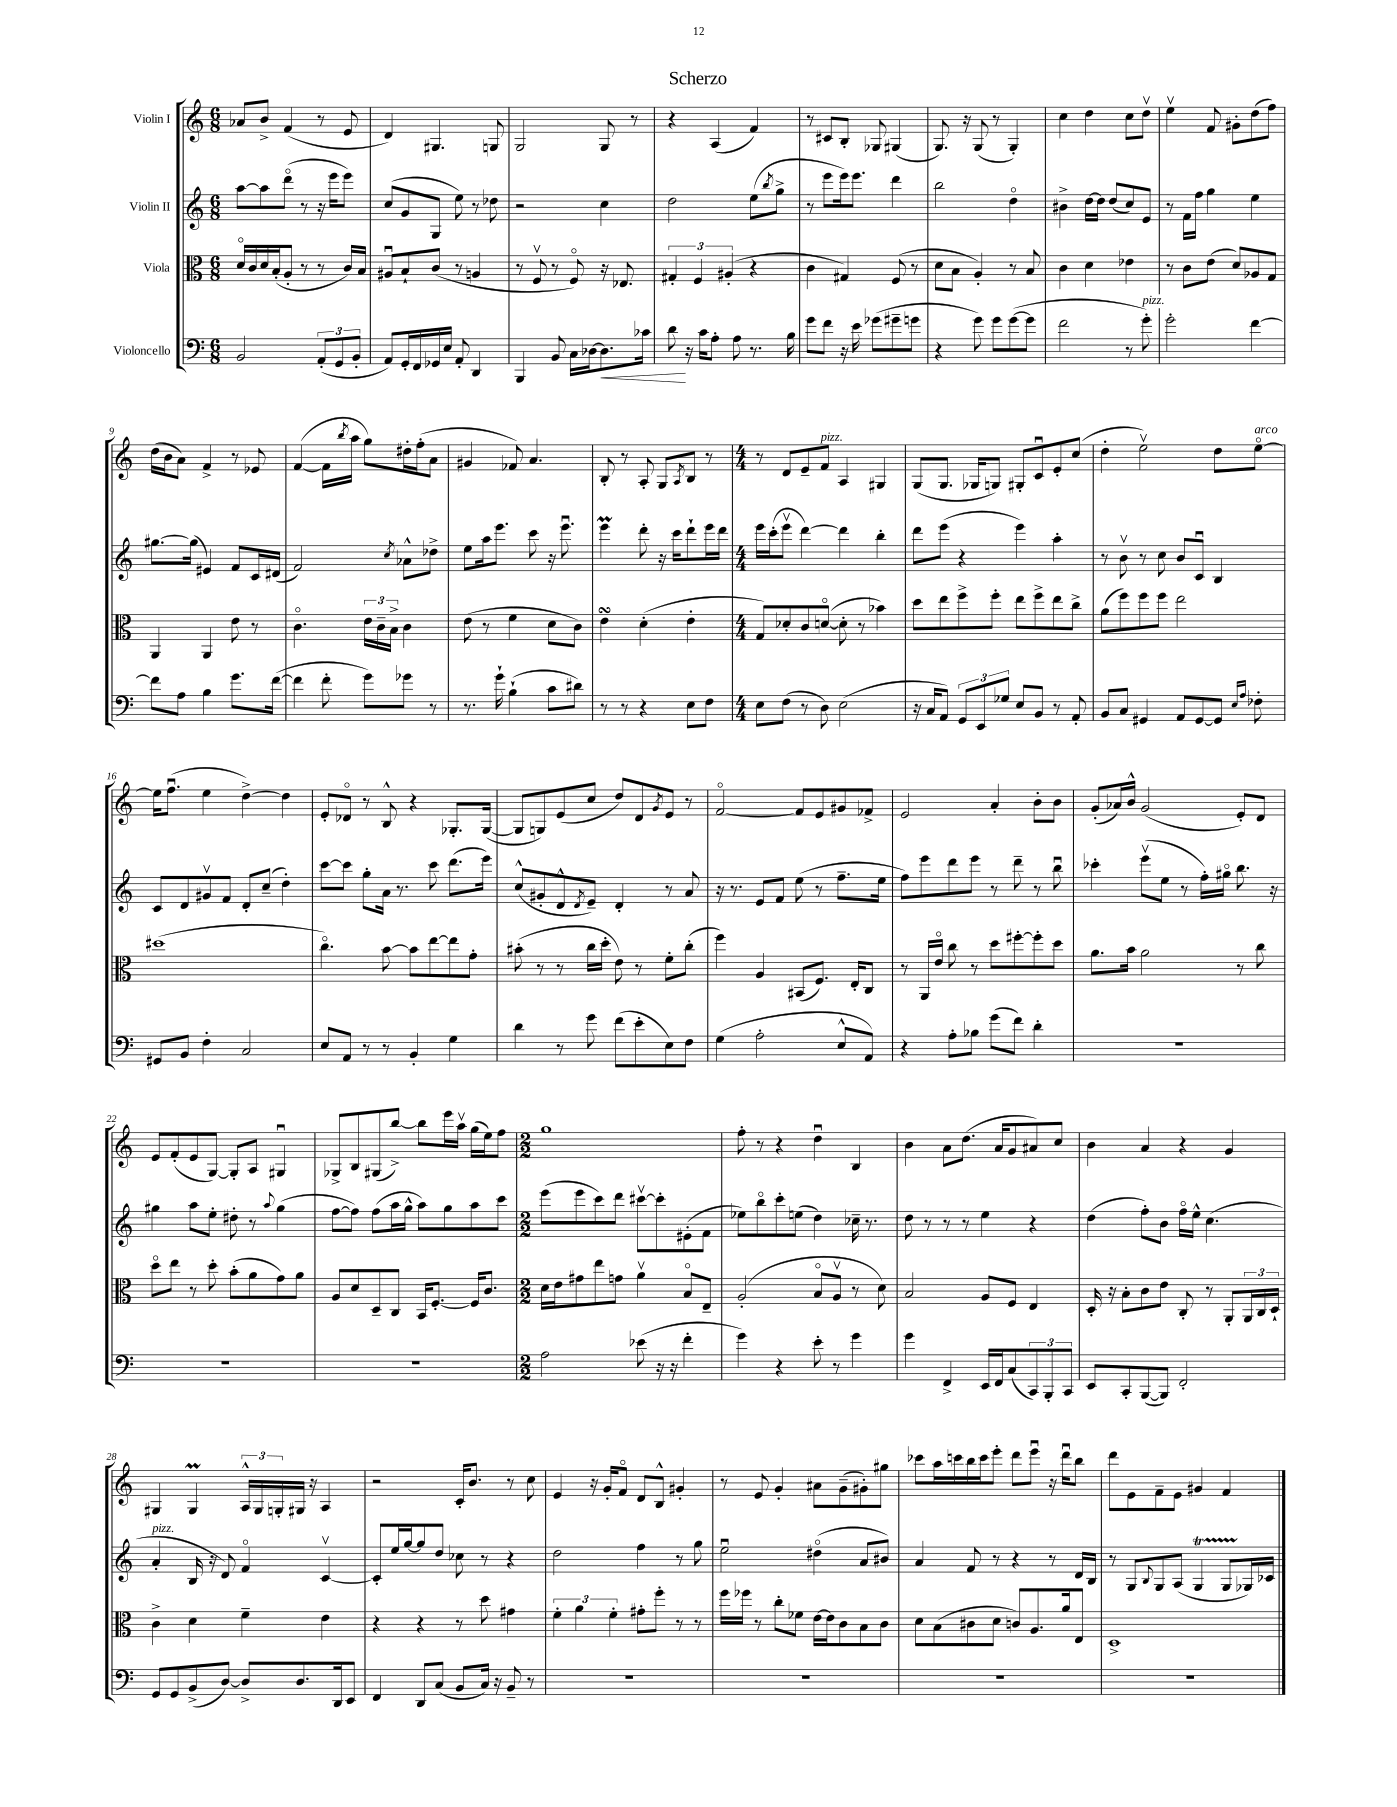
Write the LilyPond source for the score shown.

\header { title = "Scherzo" }
<<
\new StaffGroup <<
\new Staff = "s0" \with { instrumentName = "Violin I" } {
    \clef treble \key c \major \numericTimeSignature \time 6/8
    aes'8 b'8-> f'4( r8 e'8 |
    d'4) gis4. g8 |
    g2 g8 r8 |
    r4 a4( f'4) |
    r8 cis'8 b8-. ges8 gis4( |
    g8.) r16 g8( r8 g4-.) |
    c''4 d''4 c''8 d''8\upbow |
    e''4\upbow f'8 gis'8-. d''8( f''8) |
    d''16( b'16 a'8) f'4-> r8 ees'8 |
    f'4~( f'16 \acciaccatura { b''8 } a''16 g''8) dis''16-. f''16-.( a'8 |
    gis'4 fes'8) a'4. |
    b8-. r8 a8-. g8 \acciaccatura { a8 } b8 r8 |
    \numericTimeSignature \time 4/4 r8 d'8 e'8-- f'8^\markup { \italic "pizz." } a4 gis4 |
    g8( g8. ges16 g8) gis8-. c'8\downbow e'8-. c''8( |
    d''4-. e''2\upbow) d''8 e''8~\flageolet^\markup { \italic "arco" } |
    e''16 f''8.\downbow( e''4 d''4~->) d''4 |
    e'8-. des'8\flageolet r8 b8-^ r4 ges8.-. ges16~( |
    ges8 g8) e'8( c''8 d''8) d'8 \acciaccatura { g'8 } e'8 r8 |
    f'2~\flageolet f'8 e'8 gis'8 fes'8-> |
    e'2 a'4-. b'8-. b'8 |
    g'8-.( aes'16) b'16-^ g'2( e'8-.) d'8 |
    e'8 f'8-.( e'8 g8~) g8-. a8 gis4\downbow |
    ges8-> b8 gis8( b''8~->) b''8 e'''16 a''16\upbow g''16( e''16) f''8 |
    \numericTimeSignature \time 2/2 g''1 |
    f''8-. r8 r4 d''4\downbow b4 |
    b'4 a'8 d''8.( a'16 g'8 ais'8) c''8 |
    b'4 a'4 r4 g'4 |
    gis4 gis4\prall \tuplet 3/2 { a16-^ gis16 g16-. } gis16 r16 a4 |
    r2 c'16-. b'8. r8 c''8 |
    e'4 r16 g'16-. f'8\flageolet d'8 b8-^ gis'4-. |
    r8 e'8 g'4-. ais'8 g'8--( gis'8-.) gis''8 |
    ces'''8 a''16 c'''16 b''16 c'''16 e'''8-. d'''8 e'''8\downbow r16 d'''16\downbow b''8 |
    d'''8 e'8 f'8-- e'8 gis'4 f'4 \bar "|." |
}
\new Staff = "s1" \with { instrumentName = "Violin II" } {
    \clef treble \key c \major \numericTimeSignature \time 6/8
    a''8~ a''8 d'''8\flageolet( r8 r16 e'''16 e'''8) |
    c''8( g'8 g8 e''8) r8 des''8 |
    r2 c''4 |
    d''2 e''8( \acciaccatura { b''8 } g''8-> |
    r8 e'''8 e'''16) e'''8. d'''4 |
    b''2 d''4\flageolet |
    bis'4-> d''16~ d''16 d''8( c''8) e'8 |
    r8 f'16 f''16 g''4 e''4 |
    gis''8.~ gis''16( eis'4) f'8 c'16 dis'16( |
    f'2) \acciaccatura { c''8 } aes'8-^ des''8-> |
    e''8 a''16 e'''8. c'''8 r16 e'''8.\downbow |
    e'''4\prall d'''8-. r16 c'''16 d'''8-! e'''16 d'''16 |
    \numericTimeSignature \time 4/4 e'''16 c'''16-.( e'''8\upbow d'''4~) d'''4 b''4-. |
    d'''8 e'''8( r4 e'''4) a''4-. |
    r8 b'8\upbow r8 c''8 b'8 c'8\downbow b4 |
    c'8 d'8 gis'8\upbow f'8 d'8-. c''8--( d''4-.) |
    c'''8~ c'''8 g''8-. a'16 r8. c'''8 d'''8.( e'''16) |
    c''8-^( gis'8-. d'8-^ \acciaccatura { d'8 } e'8--) d'4-. r8 a'8 |
    r16 r8. e'8 f'8 e''8( r8 f''8.-- e''16 |
    f''8) e'''8 d'''8 e'''8 r8 d'''8-- r8 b''8\downbow |
    ces'''4-. e'''8\upbow( e''8 r8 f''16-.) gis''16\flageolet b''8. r16 |
    gis''4 a''8 e''8-. dis''8-. r8 \appoggiatura { a''8 } gis''4( |
    f''8~ f''8) f''8( a''16 g''16-^ a''8) g''8 a''8 c'''8 |
    \numericTimeSignature \time 2/2 e'''8( e'''8 c'''8) d'''8 cis'''8~\upbow cis'''8-. eis'8-.( f'8 |
    ees''8) b''8\flageolet c'''8-. e''8( d''4) ces''16-- r8. |
    d''8 r8 r8 r8 e''4 r4 |
    d''4( f''8-.) b'8 f''16\flageolet e''16-^ c''4.( |
    a'4-.^\markup { \italic "pizz." } b16 r16 d'8) f'4\flageolet c'4~\upbow |
    c'8-. e''16 g''16~ g''8 d''8 ces''8 r8 r4 |
    d''2 f''4 r8 g''8 |
    e''2\downbow dis''4\flageolet( a'8 bis'8) |
    a'4 f'8 r8 r4 r8 d'16 b16 |
    r8 g8 \appoggiatura { b8 } g8 a8( g4\startTrillSpan g8 ges16\stopTrillSpan) ces'16 \bar "|." |
}
\new Staff = "s2" \with { instrumentName = "Viola" } {
    \clef alto \key c \major \numericTimeSignature \time 6/8
    d'16\flageolet c'16 d'16 b16-.( a8-. r8 r8 c'16) b16 |
    ais8\downbow b8-! c'8( r8 a4 |
    r8 f8\upbow r8 f8\flageolet) r16 ees8. |
    \tuplet 3/2 { gis4-. f4 ais4-.( } r4 |
    c'4 gis4) f8( r8 |
    d'8 b8 a4-.) r8 b8 |
    c'4 d'4 ees'4 |
    r8 c'8 e'8( d'8) aes8 g8 |
    a,4 a,4 e'8 r8 |
    c'4.\flageolet \tuplet 3/2 { e'16 c'16-- b16-> } c'4 |
    e'8( r8 f'4 d'8 c'8) |
    e'4\turn d'4-.( e'4-. |
    \numericTimeSignature \time 4/4 g8) des'8-. c'8 d'8~\flageolet( d'8-. r8 bes'4) |
    d''8 e''8 f''8-> f''8-. e''8 f''8-> e''8 c''8-> |
    a'8( f''8) f''8 f''8 e''2 |
    dis''1( |
    c''4.\flageolet) b'8~ b'8 e''8~ e''8 g'8-. |
    bis'8-.( r8 r8 c''16 d''16-. e'8) r8 f'8-. c''8-.( |
    f''4) a4 bis,8( f8.) e16-. c8 |
    r8 a,16 e'16\flageolet c''8 r8 d''8 fis''8~-. fis''8-. d''8 |
    a'8. b'16 a'2 r8 c''8 |
    d''8\flageolet e''8 r8 d''8-. b'8-.( a'8 g'8) a'8 |
    a8 d'8 d8-- c8 b,16 f8.~-. f16 c'8. |
    \numericTimeSignature \time 2/2 d'16 e'16 gis'8 e''8 g'8 a'4\upbow b8\flageolet e8-- |
    a2-.( b8\flageolet a8\upbow r8 d'8) |
    b2 a8 f8 e4 |
    d16-. r16 b8-. c'8 e'8 c8-. r8 a,8-. \tuplet 3/2 { a,16 c16 d16-! } |
    c'4-> d'4 f'4-- e'4 |
    r4 r4 r8 d''8 gis'4 |
    \tuplet 3/2 { f'4-. a'4 f'4-. } gis'8-. f''8-. r8 r8 |
    f''16 fes''16 r8 c''8-. fes'8 e'16~ e'16 c'8 b8 c'8 |
    d'8 b8( cis'8 d'8 c'8) a8. a'16 e8 |
    d1-> \bar "|." |
}
\new Staff = "s3" \with { instrumentName = "Violoncello" } {
    \clef bass \key c \major \numericTimeSignature \time 6/8
    b,2 \tuplet 3/2 { a,8-.( g,8 b,8-. } |
    a,8) g,16-. f,16 ges,16 e16 a,8-. d,4 |
    b,,4 b,8 c16 des16~ des8.\< ces'16 |
    d'8\! r16 c'16 a8-. a8 r8. b16 |
    g'8 f'8 r16 e'16 ges'8( gis'8-- g'8 |
    r4 g'8) g'8 g'8~( g'8 |
    f'2 r8 g'8-.^\markup { \italic "pizz." }) |
    g'2-. f'4~ |
    f'8 a8 b4 g'8. f'16~( |
    f'4 f'8-. g'8) ges'8 r8 |
    r8. g'16-! b4-!( c'8 dis'8) |
    r8 r8 r4 e8 f8 |
    \numericTimeSignature \time 4/4 e8 f8( r8 d8) e2( |
    r16 c16 a,8) \tuplet 3/2 { g,8 e,8 ges8 } e8 b,8 r8 a,8-. |
    b,8 c8 gis,4 a,8 gis,8~ gis,8 \grace { e16 a16 } fes8-. |
    gis,8 b,8 f4-. c2 |
    e8 a,8 r8 r8 b,4-. g4 |
    d'4 r8 g'8 f'8( e'8-. e8) f8 |
    g4( a2-. e8-^ a,8) |
    r4 a8-. bes8 g'8( f'8) d'4-. |
    R1 |
    R1 |
    R1 |
    \numericTimeSignature \time 2/2 a2 ees'8( r16 r16 f'4-. |
    g'4) r4 e'8-. r8 g'4 |
    g'4 f,4-> e,16 f,16 c8( \tuplet 3/2 { c,8) b,,8-. c,8 } |
    e,8 c,8-. b,,8~( b,,8) f,2-. |
    g,8 g,8 b,8->( d8~) d8-> d8. d,16 e,8 |
    f,4 d,8 c8( b,8 c16) r16 b,8-- r8 |
    R1 |
    R1 |
    R1 |
    R1 \bar "|." |
}
>>
>>
